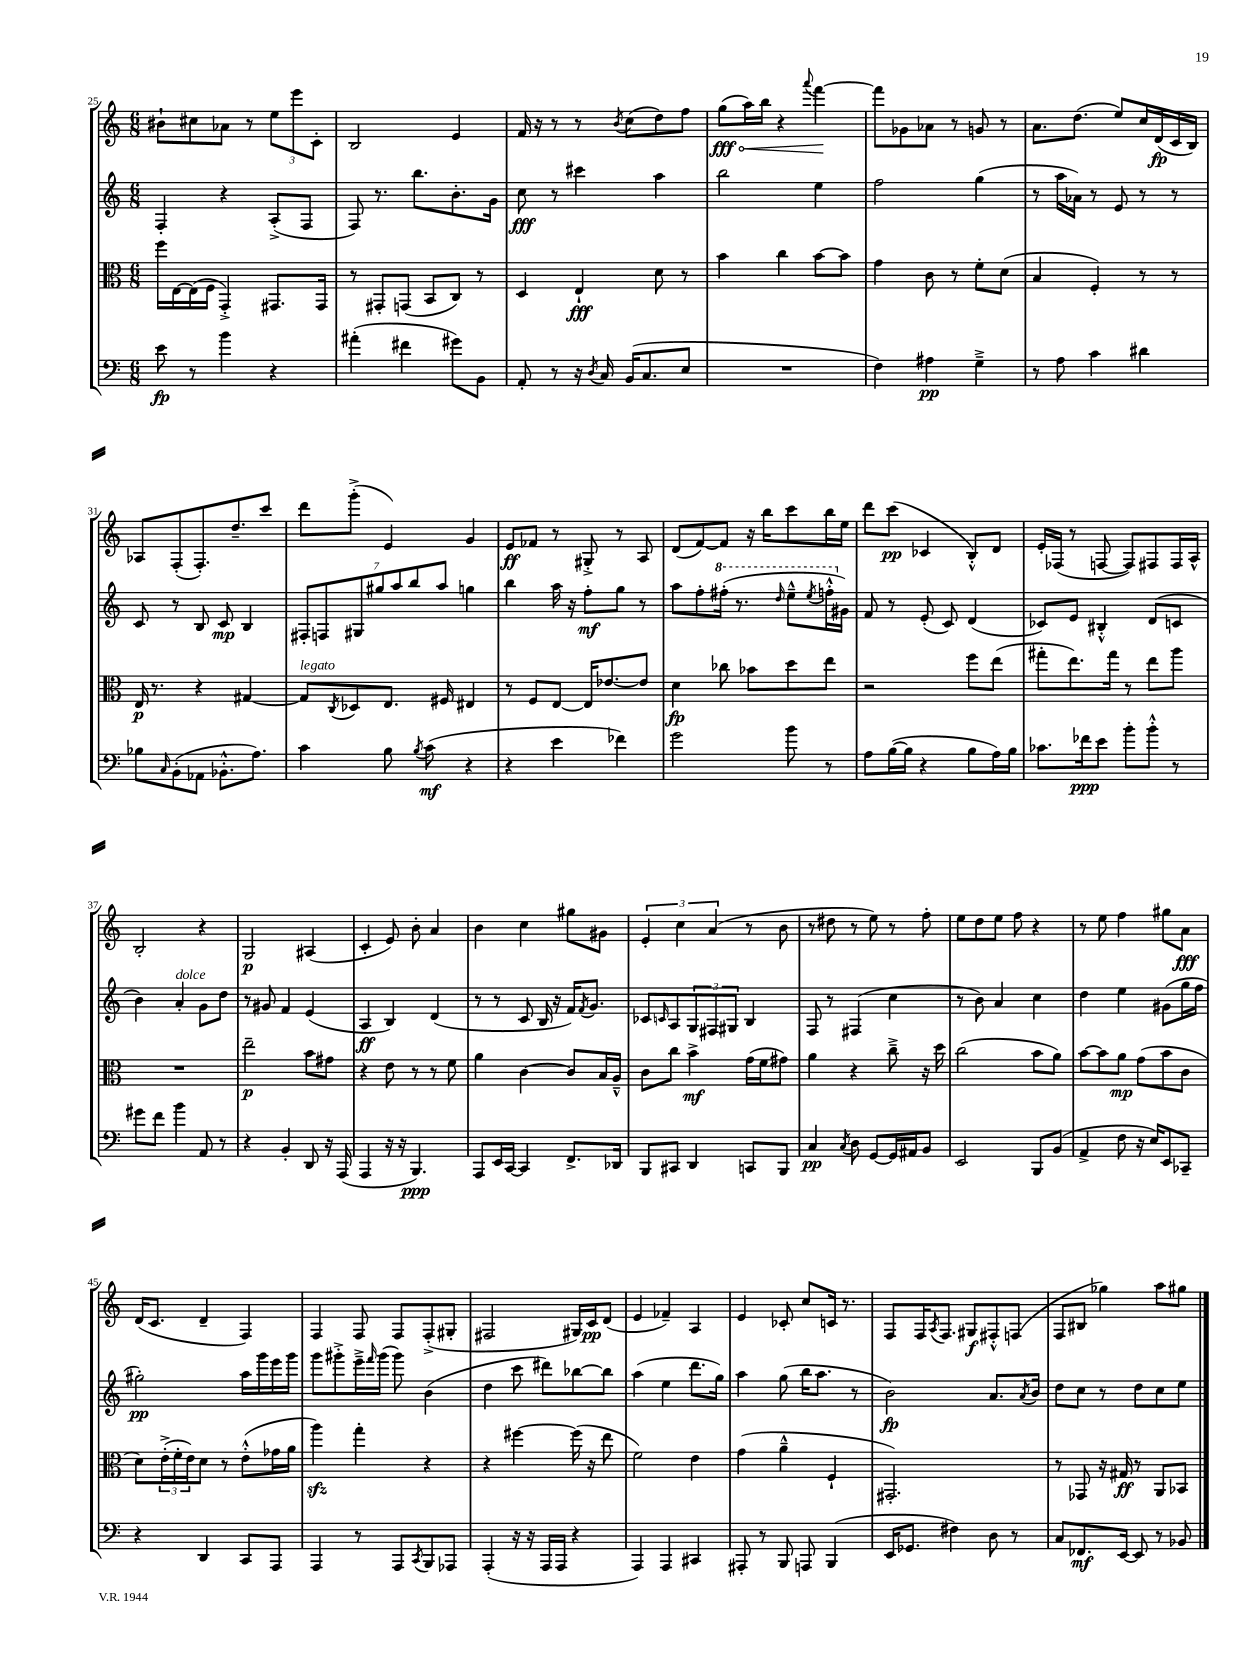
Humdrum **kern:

**kern	**dynam	**kern	**dynam	**kern	**dynam	**kern	**dynam
*part4	*part4	*part3	*part3	*part2	*part2	*part1	*part1
*staff4	*staff4	*staff3	*staff3	*staff2	*staff2	*staff1	*staff1
*clefF4	*	*clefC3	*	*clefG2	*	*clefG2	*
*k[]	*	*k[]	*	*k[]	*	*k[]	*
*M6/8	*	*M6/8	*	*M6/8	*	*M6/8	*
=25	=25	=25	=25	=25	=25	=25	=25
8e\	fp	16ff\LL	.	4F'/	.	8b#X`\L	.
.	.	[16E\	.	.	.	.	.
8r	.	(16E\]	.	.	.	8cc#X\	.
.	.	16F\JJ	.	.	.	.	.
4b\	.	4GG'^/)	.	4r	.	8a-X\J	.
.	.	.	.	.	.	8r	.
4r	.	8.GG#X/L	.	(8A'^/L	.	12ee\L	.
.	.	.	.	.	.	12eee\	.
.	.	.	.	8F/J	.	.	.
.	.	.	.	.	.	12c'\J	.
.	.	16GG#/Jk	.	.	.	.	.
=26	=26	=26	=26	=26	=26	=26	=26
(4a#X'\	.	8r	.	8F/)	.	2B/	.
.	.	8GG#X'/L	.	8.r	.	.	.
4f#X\	.	(8GGn/J	.	.	.	.	.
.	.	.	.	8.bb\L	.	.	.
.	.	8BB/L	.	.	.	.	.
8g#X\L)	.	8C/J)	.	8.b'\	.	4e/	.
8BB\J	.	8r	.	.	.	.	.
.	.	.	.	16g\Jk	.	.	.
=27	=27	=27	=27	=27	=27	=27	=27
8AA'/	.	4D/	.	8cc\	fff	16f/	.
.	.	.	.	.	.	16r	.
8r	.	.	.	8r	.	8r	.
16r	.	4E`/	fff	4ccc#X\	.	8r	.
8qD/	.	.	.	.	.	.	.
16C/	.	.	.	.	.	.	.
.	.	.	.	.	.	8qb/	.
(16BB/KL	.	.	.	.	.	(8cc\L	.
8.C/	.	.	.	.	.	.	.
.	.	8d\	.	4aa\	.	8dd\)	.
8E/J	.	8r	.	.	.	8ff\J	.
=28	=28	=28	=28	=28	=28	=28	=28
!	!	!	!	!	!	!	!LO:HP:b
2.r	.	4b\	.	2bb\	.	(8gg\L	< fff
.	.	.	.	.	.	16aa\L)	.
.	.	.	.	.	.	16bb\JJ	.
.	.	4cc\	.	.	.	4r	.
.	.	.	.	.	.	8qqaaa/	.
.	.	[8b\L	.	4ee\	.	[4fff\	.
.	.	8b\J]	.	.	.	.	.
.	.	.	.	.	.	.	[
=29	=29	=29	=29	=29	=29	=29	=29
4F\)	.	4g\	.	2ff\	.	8fff\L]	.
.	.	.	.	.	.	8g-X\	.
4A#X\	pp	8c\	.	.	.	8a-X\J	.
.	.	8r	.	.	.	8r	.
4G~^\	.	8f'\L	.	(4gg\	.	8gn/	.
.	.	(8d\J	.	.	.	8r	.
=30	=30	=30	=30	=30	=30	=30	=30
8r	.	4B/	.	8r	.	8.a\L	.
8A\	.	.	.	16aa\LL	.	.	.
.	.	.	.	16a-X\JJ)	.	(8.dd\J	.
4c\	.	4F'/)	.	8r	.	.	.
.	.	.	.	8e/	.	8ee/L)	.
4d#X\	.	8r	.	8r	.	16cc/L	.
.	.	.	.	.	.	(16d/	fp
.	.	8r	.	8r	.	16c/	.
.	.	.	.	.	.	16B/JJ)	.
!!LO:LB:g=z
=31	=31	=31	=31	=31	=31	=31	=31
8B-X\L	.	16E/	p	8c/	.	8A-X/L	.
.	.	8.r	.	.	.	.	.
16qqC/	.	.	.	.	.	.	.
(8BB'\	.	.	.	8r	.	(8F'/	.
8AA-X\J	.	4r	.	8B/	.	8.F'/)	.
8.BB-X'^^\L	.	.	.	8c/	mp	.	.
.	.	.	.	.	.	8.dd~/	.
.	.	[4G#X/	.	4B/	.	.	.
8.A\J)	.	.	.	.	.	.	.
.	.	.	.	.	.	8ccc/J	.
=32	=32	=32	=32	=32	=32	=32	=32
!	!	!LO:TX:a:i:t=legato	!	!	!	!	!
4c\	.	8G#/L]	.	14F#X'/L	.	8ddd\L	.
.	.	.	.	14Fn/	.	.	.
.	.	8qC/	.	.	.	.	.
.	.	8D-X/	.	.	.	(8ggg'^\J	.
.	.	.	.	14G#X/	.	.	.
.	.	.	.	14gg#X/	.	.	.
8B\	.	8.E/J	.	.	.	4e/)	.
.	.	.	.	14aa/	.	.	.
.	.	.	.	14bb/	.	.	.
8qB/	.	.	.	.	.	.	.
(8c\	mf	.	.	.	.	.	.
.	.	.	.	14aa/J	.	.	.
.	.	16F#X/	.	.	.	.	.
4r	.	4E#X/	.	4ggn\	.	4g/	.
=33	=33	=33	=33	=33	=33	=33	=33
4r	.	8r	.	4bb\	.	8e/L	ff
.	.	8F/L	.	.	.	8f-X/J	.
4e\	.	[8E/J	.	16aa\	.	8r	.
.	.	.	.	16r	.	.	.
.	.	16E/KL]	.	8ff'\L	mf	8G#X'^/	.
.	.	[8.e-X/	.	.	.	.	.
4f-X\)	.	.	.	8gg\J	.	8r	.
.	.	8e-/J]	.	8r	.	8A/	.
=34	=34	=34	=34	=34	=34	=34	=34
2g\	.	4d\	fp	8aa\L	.	(8d/L	.
.	.	.	.	8ff'\	.	[8f/)	.
*	*	*	*	*8va	*	*	*
.	.	8cc-X\	.	(16fff#X'\Jk	.	8f/J]	.
.	.	.	.	8.r	.	.	.
.	.	8b-X\L	.	.	.	16r	.
.	.	.	.	.	.	16bb\KL	.
.	.	.	.	16qqddd/	.	.	.
8b\	.	8dd\	.	8eee~^^\L	.	8ccc\	.
.	.	.	.	8qeee/	.	.	.
8r	.	8ee\J	.	16fffn'^^\L	.	16bb\L	.
*	*	*	*	*X8va	*	*	*
.	.	.	.	16g#X\JJ)	.	16ee\JJ	.
=35	=35	=35	=35	=35	=35	=35	=35
8A\L	.	2r	.	8f/	.	8ddd\L	.
([16B\L	.	.	.	8r	.	(8ccc\J	pp
16B\JJ]	.	.	.	.	.	.	.
4r	.	.	.	(8e'/	.	4c-X/	.
.	.	.	.	8c/)	.	.	.
8B\L	.	8ff\L	.	(4d/	.	8B'^^/L)	.
16A\L)	.	(8ee\J	.	.	.	8d/J	.
16B\JJ	.	.	.	.	.	.	.
=36	=36	=36	=36	=36	=36	=36	=36
8.c-X\L	.	8gg#X'\L	.	8c-X/L)	.	16e'/LL	.
.	.	.	.	.	.	(16F-X/JJ	.
.	.	8.ee\)	.	8e/J	.	8r	.
16f-X\k	ppp	.	.	.	.	.	.
8e\J	.	.	.	4B#X'^^/	.	[8Fn/	.
.	.	16gg#\Jk	.	.	.	.	.
8b'\L	.	8r	.	.	.	8F/L])	.
8b'^^\J	.	8ee\L	.	(8d/L	.	8F#X/	.
8r	.	8aa\J	.	8cn/J	.	16F#/L	.
.	.	.	.	.	.	16A^^/JJ	.
!!LO:LB:g=z
=37	=37	=37	=37	=37	=37	=37	=37
8g#X\L	.	2.r	.	4b\)	.	2B'/	.
8f\J	.	.	.	.	.	.	.
!	!	!	!	!LO:TX:a:i:t=dolce	!	!	!
4b\	.	.	.	4a'/	.	.	.
8AA/	.	.	.	8g\L	.	4r	.
8r	.	.	.	8dd\J	.	.	.
=38	=38	=38	=38	=38	=38	=38	=38
4r	.	2ee~\	p	8r	.	2G/	p
.	.	.	.	8g#X/	.	.	.
4BB'/	.	.	.	4f/	.	.	.
8DD/	.	8b\L	.	(4e/	.	(4A#X/	.
16r	.	8g#X\J	.	.	.	.	.
(16AAA/	.	.	.	.	.	.	.
=39	=39	=39	=39	=39	=39	=39	=39
4AAA/	.	4r	.	4A/	ff	4c'/	.
16r	.	8e\	.	4B/)	.	8e/)	.
16r	.	.	.	.	.	.	.
4.BBB/)	ppp	8r	.	.	.	8b'\	.
.	.	8r	.	(4d/	.	4a/	.
.	.	8f\	.	.	.	.	.
=40	=40	=40	=40	=40	=40	=40	=40
8AAA/L	.	4a\	.	8r	.	4b\	.
16EE/L	.	.	.	8r	.	.	.
[16CC/JJ	.	.	.	.	.	.	.
4CC/]	.	[4c\	.	8c/	.	4cc\	.
.	.	.	.	16B/	.	.	.
.	.	.	.	16r	.	.	.
8.FF^/L	.	8c/L]	.	16f/KL)	.	8gg#X\L	.
.	.	.	.	8qf/	.	.	.
.	.	.	.	8.g/J	.	.	.
.	.	16B/L	.	.	.	8g#X\J	.
16DD-X/Jk	.	16A~^^/JJ	.	.	.	.	.
=41	=41	=41	=41	=41	=41	=41	=41
8BBB/L	.	8c\L	.	8c-X/L	.	6e'/	.
.	.	.	.	16qqcn/	.	.	.
8CC#X/J	.	8cc\J	.	8A/	.	.	.
.	.	.	.	.	.	6cc\	.
4DD/	.	4b^\	mf	12G/	.	.	.
.	.	.	.	12F#X/	.	(6a/	.
.	.	.	.	12G#X/J	.	.	.
8CCn/L	.	(16g\LL	.	4B/	.	8r	.
.	.	16f\J	.	.	.	.	.
8BBB/J	.	8g#X\J)	.	.	.	8b\	.
=42	=42	=42	=42	=42	=42	=42	=42
4C/	pp	4a\	.	8F/	.	8r	.
.	.	.	.	8r	.	8dd#X\	.
8qC/	.	.	.	.	.	.	.
8D\	.	4r	.	(4F#X/	.	8r	.
[8GG/L	.	.	.	.	.	8ee\)	.
16GG/L]	.	8cc~^\	.	4cc\	.	8r	.
16AA#X/J	.	.	.	.	.	.	.
8BB/J	.	16r	.	.	.	8ff'\	.
.	.	16dd\	.	.	.	.	.
=43	=43	=43	=43	=43	=43	=43	=43
2EE/	.	(2cc\	.	8r	.	8ee\L	.
.	.	.	.	8b\)	.	8dd\	.
.	.	.	.	4a/	.	8ee\J	.
.	.	.	.	.	.	8ff\	.
8BBB/L	.	8b\L	.	4cc\	.	4r	.
(8BB/J	.	8a\J)	.	.	.	.	.
=44	=44	=44	=44	=44	=44	=44	=44
4AA^/	.	[8b\L	.	4dd\	.	8r	.
.	.	8b\]	.	.	.	8ee\	.
8F\	.	8a\J	mp	4ee\	.	4ff\	.
16r	.	(8g\L	.	.	.	.	.
16E/KL)	.	.	.	.	.	.	.
8EE/	.	8b\	.	(8g#X\L	.	8gg#X\L	.
8CC-X~/J	.	8c\J	.	16gg\L	.	8a\J	fff
.	.	.	.	16ff\JJ	.	.	.
!!LO:LB:g=z
=45	=45	=45	=45	=45	=45	=45	=45
4r	.	8d\L)	.	2gg#X'\)	pp	(16d/KL	.
.	.	.	.	.	.	8.c/J	.
.	.	(24e'^\L	.	.	.	.	.
.	.	24f'\	.	.	.	.	.
.	.	24e\J)	.	.	.	.	.
4DD/	.	8d\J	.	.	.	4d~/	.
.	.	8r	.	.	.	.	.
8CC/L	.	(8e'^^\L	.	16aa\LL	.	4F/)	.
.	.	.	.	16ggg\	.	.	.
8AAA/J	.	16g-X\L	.	16eee\	.	.	.
.	.	16a\JJ	.	16ggg\JJ	.	.	.
=46	=46	=46	=46	=46	=46	=46	=46
4AAA/	.	4aazz\)	.	8ggg\L	.	4F/	.
.	.	.	.	8ggg#X'^\	.	.	.
8r	.	4gg'\	.	16eee~^\L	.	8F/	.
.	.	.	.	16qqfff/	.	.	.
.	.	.	.	(16ggg#\JJ	.	.	.
8AAA/L	.	.	.	8ggg#\)	.	8F/L	.
8qCC/	.	.	.	.	.	.	.
8BBB/	.	4r	.	(4b\	.	(8F'^/	.
8AAA-X/J	.	.	.	.	.	8G#X'/J	.
=47	=47	=47	=47	=47	=47	=47	=47
(4AAA'/	.	4r	.	4dd\	.	2F#X/	.
16r	.	[4ff#X\	.	8ccc\	.	.	.
16r	.	.	.	.	.	.	.
16AAA/LL	.	.	.	8ddd#X\L)	.	.	.
16AAA/JJ	.	.	.	.	.	.	.
4r	.	(16ff#\]	.	[8bb-X\	.	16G#X/LL)	.
.	.	16r	.	.	.	16c/J	pp
.	.	8ee\	.	8bb-\J]	.	(8d/J	.
=48	=48	=48	=48	=48	=48	=48	=48
4AAA/)	.	2f\)	.	(4aa\	.	4e/	.
4AAA/	.	.	.	4ee\	.	4f-X~/)	.
4CC#X/	.	4e\	.	8.ddd\L	.	4A/	.
.	.	.	.	16gg\Jk)	.	.	.
=49	=49	=49	=49	=49	=49	=49	=49
8AAA#X'/	.	(4g\	.	4aa\	.	4e/	.
8r	.	.	.	.	.	.	.
8BBB/	.	4a~^^\	.	(8gg\	.	8c-X'/	.
8AAAn/	.	.	.	16bb\KL	.	8cc/L	.
.	.	.	.	8.aa\J	.	.	.
(4BBB/	.	4F`/	.	.	.	16cn/Jk	.
.	.	.	.	.	.	8.r	.
.	.	.	.	8r	.	.	.
=50	=50	=50	=50	=50	=50	=50	=50
16EE/KL	.	2.GG#X'/)	.	2b\)	fp	8F/L	.
8.GG-X/J	.	.	.	.	.	.	.
.	.	.	.	.	.	16F/K	.
.	.	.	.	.	.	8qA/	.
.	.	.	.	.	.	8.F/J	.
4F#X\)	.	.	.	.	.	.	.
.	.	.	.	.	.	8G#X/L	f
8D\	.	.	.	8.a/L	.	8F#X'^^/	.
8r	.	.	.	.	.	(8Fn/J	.
.	.	.	.	8qa/	.	.	.
.	.	.	.	16b/Jk	.	.	.
=51	=51	=51	=51	=51	=51	=51	=51
8C/L	.	8r	.	8dd\L	.	8F/L	.
8.FF-X/	mf	8GG-X/	.	8cc\J	.	8B#X/J	.
.	.	16r	.	8r	.	4gg-X\)	.
[16EE/Jk	.	16G#X/	ff	.	.	.	.
8EE/]	.	8r	.	8dd\L	.	.	.
8r	.	8AA/L	.	8cc\	.	8aa\L	.
8BB-X/	.	8BB-X/J	.	8ee\J	.	8gg#X\J	.
==	==	==	==	==	==	==	==
*-	*-	*-	*-	*-	*-	*-	*-
